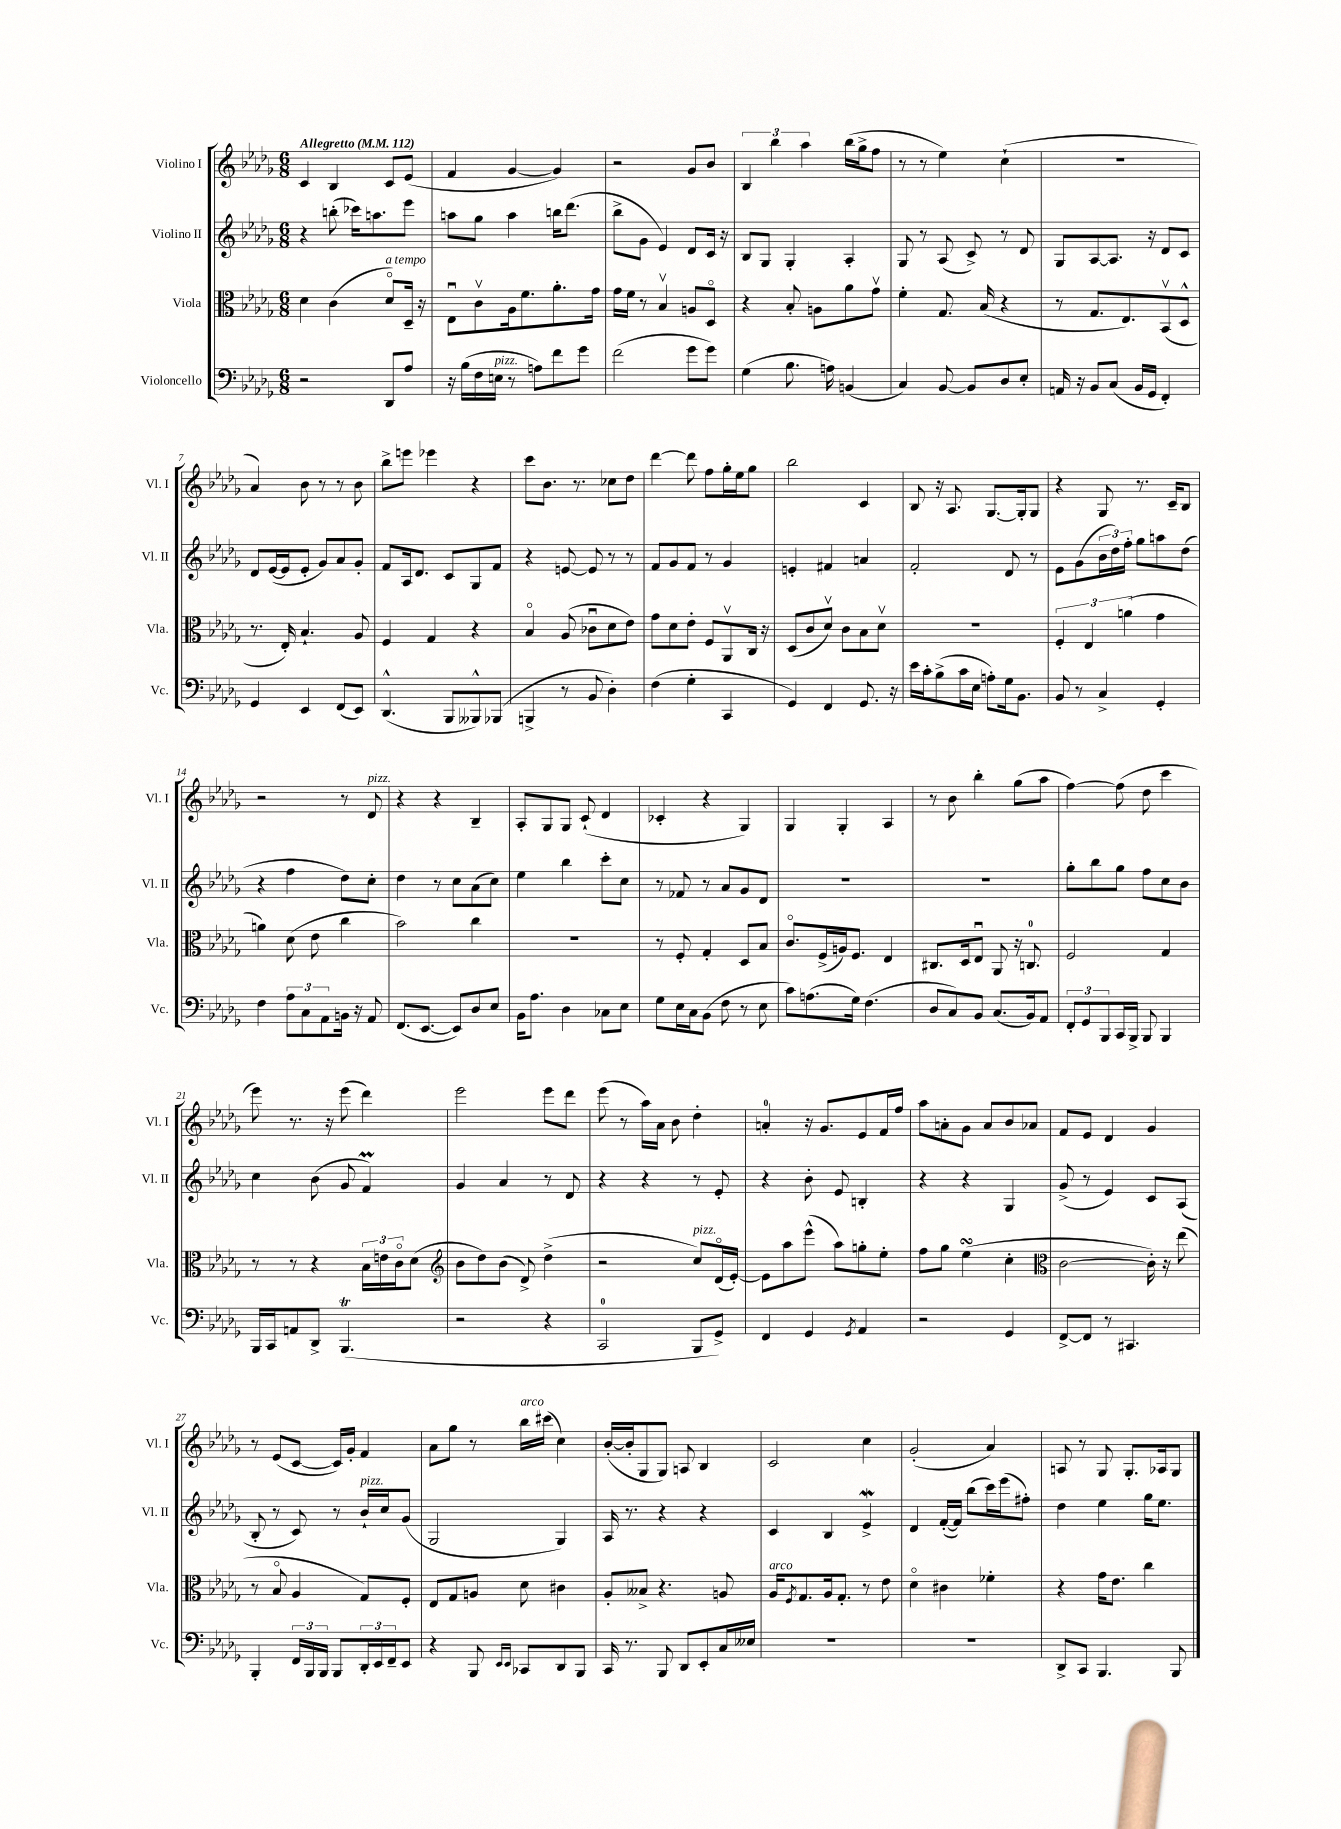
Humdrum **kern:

**kern	**kern	**kern	**kern
*staff4	*staff3	*staff2	*staff1
*clefF4	*clefC3	*clefG2	*clefG2
*k[b-e-a-d-g-]	*k[b-e-a-d-g-]	*k[b-e-a-d-g-]	*k[b-e-a-d-g-]
*M6/8	*M6/8	*M6/8	*M6/8
*MM112	*MM112	*MM112	*MM112
2r	4d-\	4r	4c/
.	(4c\	(8bb'\	4B-/
.	.	16ccc-\LK)	.
.	.	8.aa\	.
8DD-/L	8d-o/L)	.	8c/L
8A-/J	16D-~/Jk	8eee-\J	(8e-/J
.	16r	.	.
=	=	=	=
16r	8E-u\L	8aa\L	4f/
(16B-\LL	.	.	.
16F\	8cv\	8gg-\J	.
16E\JJ	.	.	.
8r	16A-\k	4aa\	[4g-/
.	8.f\	.	.
8A\L)	.	.	.
8f\	8.a-'\	16bb\LK	4g-/])
.	.	(8.ddd-\J	.
8g-\J	.	.	.
.	16g-\Jk	.	.
=	=	=	=
(2f\	16g-\LL	8bb-^\L	2r
.	16f\JJ	.	.
.	8r	8g-\J	.
.	4B-v/	4e-/)	.
8g-\L	8A/L	8d-/L	8g-/L
8g-\J)	8D-o/J	16c/Jk	8b-/J
.	.	16r	.
=	=	=	=
(4G-\	4r	8B-/L	6B-/
.	.	8G-/J	.
.	.	.	6bb-\
8.B-\	8B-'/	4G-'/	.
.	.	.	6aa-\
.	8A\L	.	.
16A\)	.	.	.
(4BB/	8a-\	4A-'/	(16bb-\LL
.	.	.	16gg-^\J
.	8g-v\J	.	8ff\J
=	=	=	=
4C/)	4f'\	8G-/	8r
.	.	8r	8r
[8BB-/	8.G-/	(8A-/	4ee-\)
8BB-/]L	.	8c^/)	.
.	(16B-/	.	.
8D-/	4r	8r	(4cc`\
8E-'/J	.	8d-/	.
=	=	=	=
16AA/	8r	8G-/L	2.r
16r	.	.	.
8BB-/L	8.G-/L	[8A-/	.
(8C/J	.	8.A-/]J	.
.	8.E-/)	.	.
16BB-/LL	.	.	.
16GG-/JJ	.	16r	.
4FF'/)	(8BB-v/	8d-/L	.
.	8D-^^/J	8c/J	.
=	=	=	=
4GG-/	8.r	8d-/L	4a-/)
.	.	([16e-/L	.
.	16E-'/)	16e-/]J	.
4EE-/	4.B-`/	8e-'/J	8b-\
.	.	8g-/L)	8r
(8FF/L	.	8a-/	8r
8EE-/J)	8A-/	8g-'/J	8b-\
=	=	=	=
(4.DD-^^/	4F/	8f/L	8bb-^\L
.	.	16A-/k	8eee\J
.	.	8.d-/J	.
.	4G-/	.	4eee-\
8BBB-/L	.	8c/L	.
8BBB--^^/)	4r	8G-/	4r
(8BBB-/J	.	8f/J	.
=	=	=	=
4BBB^/	4B-o/	4r	8ccc\L
.	.	.	8.b-\J
8r	(8A-/	[8e/	.
.	.	.	8.r
8BB-/	8c-u\L	8e/]	.
4D-'\)	8d-\	8r	8cc-\L
.	8e-\J)	8r	8dd-\J
=	=	=	=
(4F\	8g-\L	8f/L	[4ddd-\
.	8d-\	8g-/	.
4G-'\	8e-'\J	8f/J	8ddd-\]
.	8F/L	8r	8ff\L
4CC/	8AA-v/	4g-/	16gg-'\L
.	.	.	16ee-\J
.	16C/Jk	.	8gg-\J
.	16r	.	.
=	=	=	=
4GG-/)	(8D-/L	4e'/	2bb-\
.	8c/	.	.
4FF/	8d-v/J)	4f#/	.
.	8c\L	.	.
8.GG-/	8B-\	4a/	4c/
.	8d-v\J	.	.
16r	.	.	.
=	=	=	=
16e-\LL	2.r	2f'/	8B-/
16c'\J	.	.	.
(8B-^\	.	.	16r
.	.	.	8.A-/
16c\L	.	.	.
16E-\JJ	.	.	.
8A'\L)	.	.	[8.G-/L
16G-\k	.	8d-/	.
8.BB-\J	.	.	16G-'/]k
.	.	8r	8G-/J
=	=	=	=
8BB-/	6F'/	8e-\L	4r
8r	.	(8g-\	.
.	6E-/	.	.
4C^/	.	24b-\L	8G-/
.	.	24dd-\)	.
.	(6a\	24ff'\JJ	.
.	.	8gg-\L	8.r
4GG-'/	4g-\	8aa\	.
.	.	.	16c~/LK
.	.	(8dd-\J	8B-/J
=	=	=	=
4F\	4a\)	4r	2r
12A-\L	(8d-\	4ff\	.
12C\	.	.	.
.	8e-\	.	.
12AA-\	.	.	.
16BB\Jk	4cc\	8dd-\L)	8r
16r	.	.	.
8AA-/	.	8cc'\J	8d-/
=	=	=	=
(8.FF/L	2b-\)	4dd-\	4r
[8.EE-/J	.	.	.
.	.	8r	4r
8EE-/]L)	.	8cc\L	.
8D-/	4cc\	(8a-\	4B-~/
8E-/J	.	8cc\J)	.
=	=	=	=
16BB-\LK	2.r	4ee-\	8A-'/L
8.A-\J	.	.	.
.	.	.	8G-/
4D-\	.	4bb-\	8G-/J
.	.	.	(8c`/
8C-\L	.	8ccc'\L	4d-/
8E-\J	.	8cc\J	.
=	=	=	=
8G-\L	8r	8r	4c-'/
16E-\L	8F'/	8f-/	.
16C\J	.	.	.
(8BB-\J	4G-'/	8r	4r
8F\	.	8a-/L	.
8r	8D-/L	8g-/	4G-/)
8E-\	8B-/J	8d-/J	.
=	=	=	=
8c\L)	8.co/L	2.r	4G-/
(8.A\	.	.	.
.	(16F^/L	.	.
.	16A/J)	.	4G-'/
16G-\Jk)	8.F/J	.	.
(4.F\	.	.	.
.	4E-/	.	4A-/
=	=	=	=
8D-/L	8.C#/L	2.r	8r
8C/)	.	.	8b-\
.	16D-/k	.	.
8BB-/J	8E-u/J	.	4bb-'\
(8.C/L	8AA-/	.	.
.	16r	.	(8gg-\L
16BB-/k)	8.C/	.	.
8AA-/J	.	.	8aa-\J
=	=	=	=
12FF'/L	2F/	8gg-'\L	[4ff\)
12GG-/	.	.	.
.	.	8bb-\	.
12BBB-/	.	.	.
16CC/L	.	8gg-\J	(8ff\]
16BBB-^/JJ	.	.	.
8BBB-/	.	8ff\L	8dd-\
4BBB-/	4G-/	8cc\	4ccc\
.	.	8b-\J	.
=	=	=	=
16BBB-/LL	8r	4cc\	8eee-\)
16CC/J	.	.	.
8AA/	8r	.	8.r
8DD-^/J	4r	(8b-\	.
.	.	.	16r
(4.BBB-/	.	8g-/	(8eee-\
.	24B-\LL	4f/)	4ddd-\)
.	24e\	.	.
.	24co\J	.	.
.	(8d-\J	.	.
=	=	=	=
*	*clefG2	*	*
2r	8b-\L	4g-/	2eee-\
.	8dd-\)	.	.
.	(8b-\J	4a-/	.
.	8d-^/)	.	.
4r	(4dd-^\	8r	8eee-\L
.	.	8d-/	8ddd-\J
=	=	=	=
2CC/	2r	4r	(8eee-\
.	.	.	8r
.	.	4r	16aa-\LL)
.	.	.	16a-\JJ
.	.	.	8b-\
8BBB-/L	8cc/L)	8r	4dd-'\
8GG-^/J)	(16d-o/L	8e-'/	.
.	[16e-'/JJ)	.	.
=	=	=	=
4FF/	8e-\]L	4r	4a'/
.	8aa-\	.	.
4GG-/	(8eee-^^\J	8b-'\	16r
.	.	.	8.g-/L
.	8aa-\L)	8e-/	.
8qGG-/	.	.	.
4AA-/	8gg'\	4B'/	8e-/
.	8ee-'\J	.	16f/L
.	.	.	16ff/JJ
=	=	=	=
2r	8ff\L	4r	8aa-\L
.	8gg-\J	.	8a'\
.	(4ee-\	4r	8g-\J
.	.	.	8a/L
4GG-/	4cc'\	4G-/	8b-/
.	.	.	8a-/J
=	=	=	=
*	*clefC3	*	*
[8FF^/L	[2c\	(8g-^/	8f/L
8FF/]J	.	8r	8e-/J
8r	.	4e-/)	4d-/
4.CC#/	.	.	.
.	16c'\])	8c/L	4g-/
.	16r	.	.
.	(8ee-\	(8A-/J	.
=	=	=	=
4BBB-'/	8r	8B-'/	8r
.	8B-o/	8r	(8e-/L
24FF/LL	4A-/	8c/)	[8c/J
24BBB-/	.	.	.
24BBB-/JJ	.	.	.
8BBB-/L	.	8r	16c/]LL)
.	.	.	16g-'/JJ
24DD-'/L	8G-/L)	16b-`/LL	4f/
24EE-/	.	.	.
.	.	16cc/J	.
24FF~/J	.	.	.
8EE-/J	8F'/J	(8g-/J	.
=	=	=	=
4r	8E-/L	2G-/	8a-\L
.	8G-/	.	8gg-\J
8BBB-/	8A/J	.	8r
16qqEE-/LL	.	.	.
16qqEE-/JJ	.	.	.
8CC-/L	8d-\	.	16bb-\LL
.	.	.	(16ccc#\JJ
8DD-/	4c#\	4G-/)	4cc\)
8BBB-/J	.	.	.
=	=	=	=
16CC/	8A-'/L	16A-/	([16b-'/LL
8.r	.	8.r	16b-'/]J
.	8B--^/J	.	8G-/
8BBB-/	4.r	4r	8G-/J)
8DD-/L	.	.	8A/
8EE-'/	.	4r	4B-/
16C/L	8A/	.	.
16E--/JJ	.	.	.
=	=	=	=
2.r	16A-/LK	4c/	2c/
.	8qF/	.	.
.	8.G-/	.	.
.	16A-/k	4B-/	.
.	8.G-'/J	.	.
.	8r	4e-^/	4cc\
.	8e-\	.	.
=	=	=	=
2.r	4d-o\	4d-/	(2g-'/
.	4c#\	([16f'/LL	.
.	.	16f/]JJ)	.
.	.	(8bb-\L	.
.	4f-'\	16ccc\L)	4a-/)
.	.	(16eee-\J	.
.	.	8ff#'\J)	.
=	=	=	=
8DD-^/L	4r	4dd-\	8A/
8CC/J	.	.	8r
4.BBB-/	16g-\LK	4ee-\	8G-/
.	8.e-\J	.	.
.	.	.	8.G-'/L
.	4cc\	16gg-\LK	.
.	.	8.ee-\J	16A-/k
8BBB-/	.	.	8G-/J
==	==	==	==
*-	*-	*-	*-
